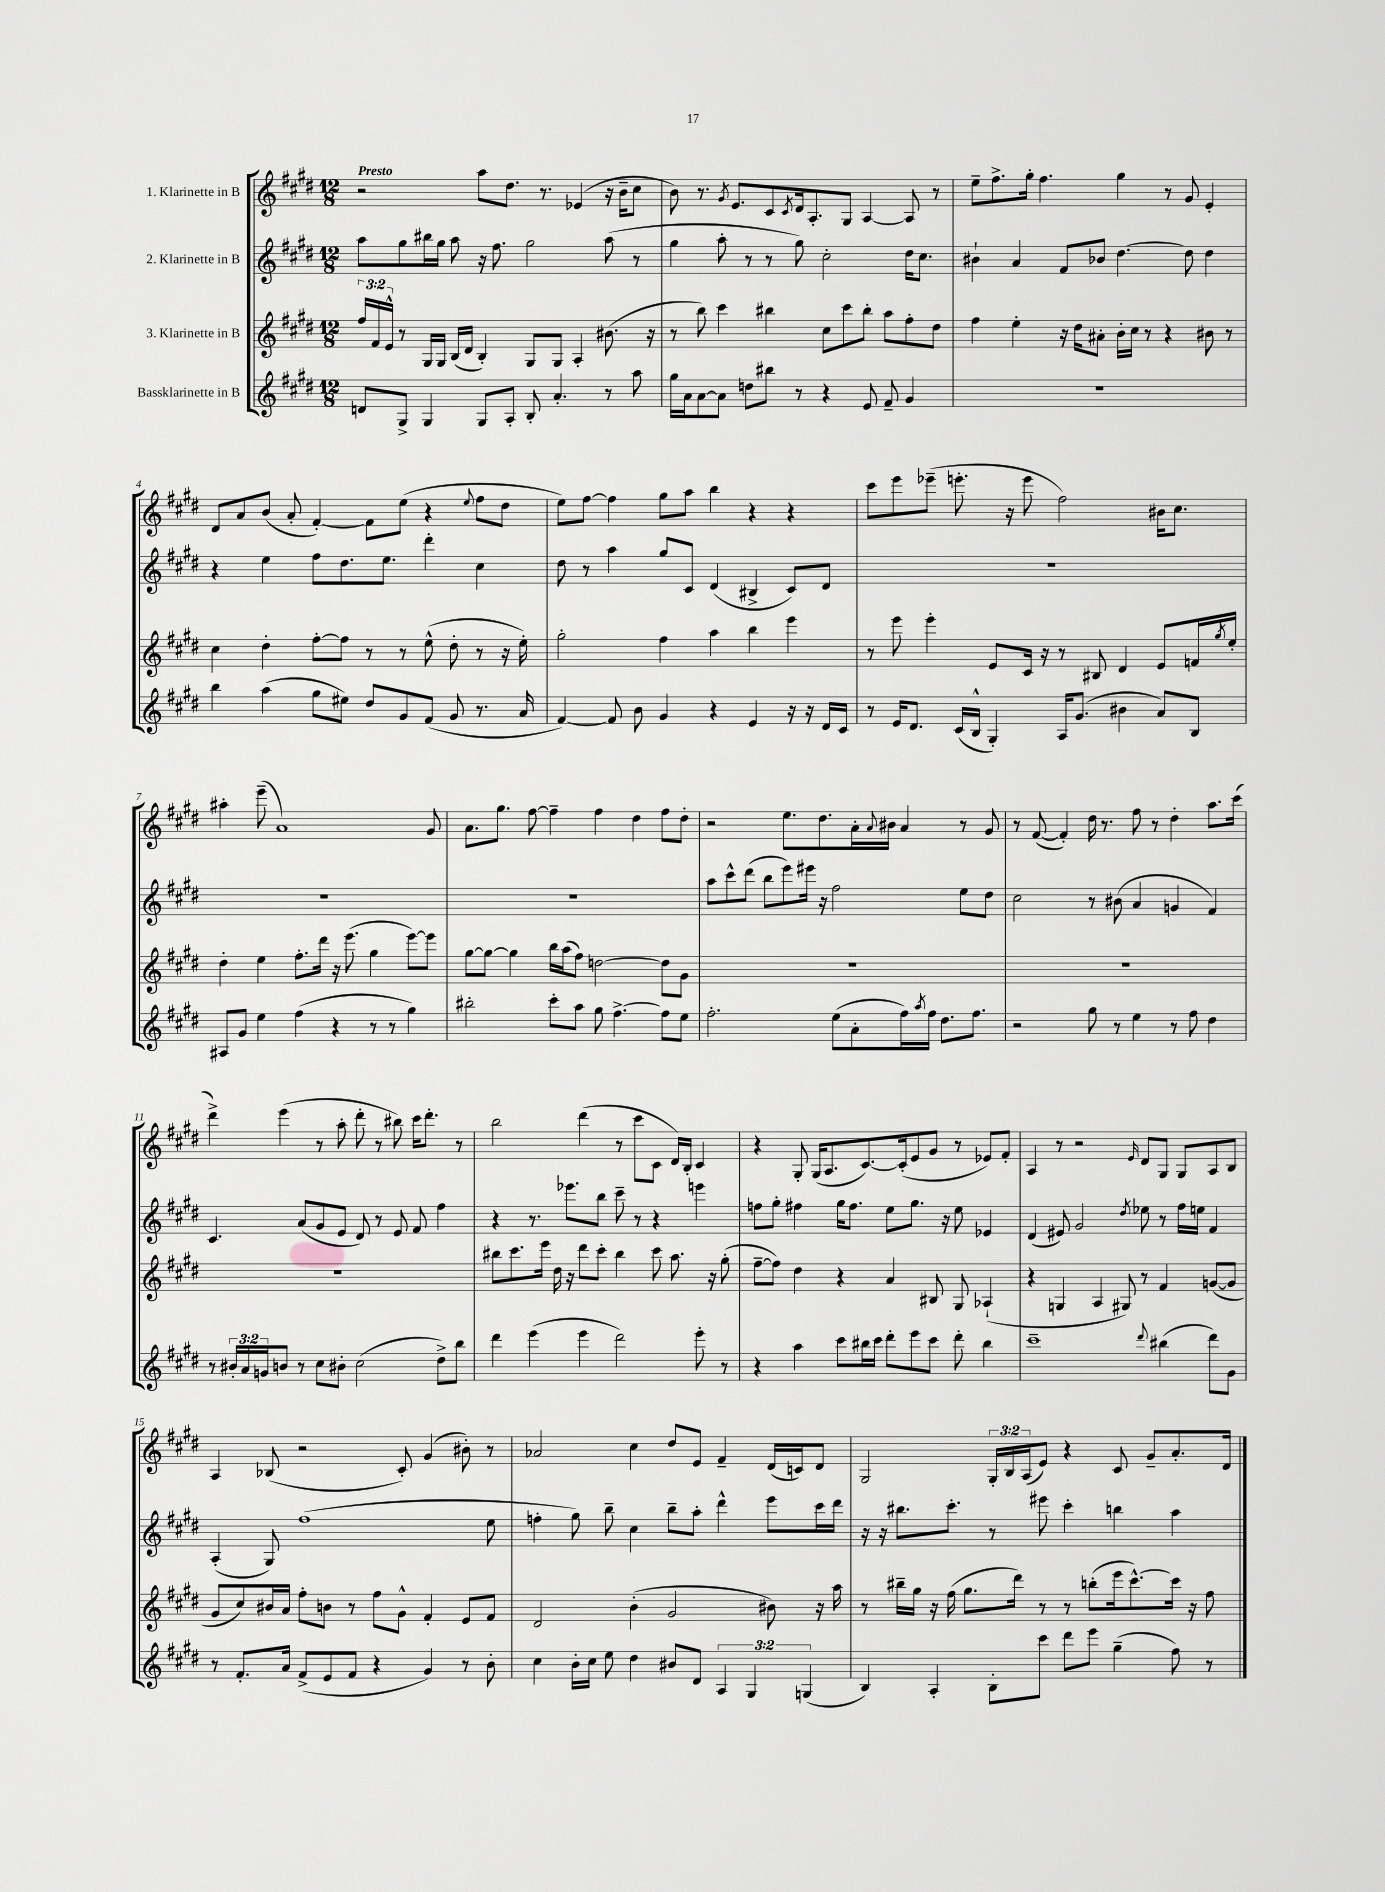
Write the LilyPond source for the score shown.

<<
\new StaffGroup <<
\new Staff = "s0" \with { instrumentName = "1. Klarinette in B" } {
    \clef treble \key e \major \numericTimeSignature \time 12/8 \override Staff.TupletNumber.text = #tuplet-number::calc-fraction-text \tempo "Presto"
    r2 a''8 dis''8. r8. ees'4( r16 b'16-- cis''8 |
    b'8) r8. \acciaccatura { gis'8 } e'8. cis'8 \acciaccatura { cis'8 } dis'16 a8.-. gis8 a4~ a8 r8 |
    e''8-- fis''8.-> gis''16-. fis''4. gis''4 r8 gis'8 e'4-. |
    dis'8 a'8 b'8( a'8-. fis'4~-.) fis'8 e''8( r4 \appoggiatura { e''8 } fis''8 dis''8 |
    e''8) fis''8~ fis''4 gis''8 a''8 b''4 r4 r4 |
    cis'''8 e'''8 ees'''8--( e'''8.-. r16 e'''8 fis''2) bis'16 cis''8. |
    ais''4-. e'''8--( a'1) gis'8 |
    a'8. gis''8. fis''8~ fis''4-- fis''4 dis''4 fis''8 dis''8-. |
    r2 e''8. dis''8. a'16-. \appoggiatura { a'8 } bis'16 a'4 r8 gis'8 |
    r8 fis'8~( fis'4-.) dis''16 r8. fis''8 r8 dis''4-. a''8. cis'''16( |
    dis'''4->) e'''4( r8 a''8-. dis'''8-. r8 bis''8) cis'''16 dis'''8.-. r8 |
    b''2 dis'''4( r8 cis'''8 cis'8 dis'16) b16-. cis'4 |
    r4 gis8-. gis16( a8. cis'8.~) cis'16-.( e'8 gis'8 r8 ees'8) fis'8-. |
    a4 r8 r2 \grace { e'16 } dis'8 gis8 gis8 a8 b8 |
    a4 bes8( r2 cis'8-.) gis'4( bis'8-.) r8 |
    aes'2 cis''4 dis''8 e'8 fis'4-- dis'16( c'16) dis'8 |
    gis2 \tuplet 3/2 { gis16-. b16 a16( } e'8) r4 cis'8 gis'8-- a'8.-. dis'16 \bar "|." |
}
\new Staff = "s1" \with { instrumentName = "2. Klarinette in B" } {
    \clef treble \key e \major \numericTimeSignature \time 12/8
    a''8 gis''8 bis''16 gis''16 a''8 r16 fis''8. gis''2 a''8( r8 |
    gis''4 a''8-. r8 r8 gis''8) cis''2-. dis''16 cis''8. |
    bis'4-! a'4 fis'8 bes'8 dis''4.~ dis''8 dis''4 |
    r4 e''4 fis''8 dis''8. e''8. dis'''4-. cis''4 |
    dis''8 r8 a''4 gis''8 cis'8 dis'4( bis4-> cis'8) dis'8 |
    R1. |
    R1. |
    R1. |
    a''8 cis'''8-^ dis'''8( b''8 e'''8) eis'''16 r16 fis''2 e''8 dis''8 |
    cis''2 r8 bis'8( a'4 g'4 fis'4) |
    cis'4. a'8( gis'8 e'8 dis'8) r8 e'8 fis'8 fis''4 |
    r4 r8. ees'''8. b''8 cis'''8-- r8 r4 e'''4 |
    f''8 gis''8-. fis''4 gis''16 fis''8. e''8 gis''8. r16 e''8 ees'4 |
    dis'4( eis'8) gis'2 \acciaccatura { dis''8 } ees''8 r8 fis''16 e''16 fis'4 |
    a4-.( gis8) fis''1( e''8 |
    f''4-. gis''8) b''8-- cis''4 b''8-- a''8-. dis'''4-^ e'''8 cis'''16 dis'''16 |
    r16 r16 bis''8. cis'''8.-. r8 eis'''8 cis'''4-. b''4 a''4 \bar "|." |
}
\new Staff = "s2" \with { instrumentName = "3. Klarinette in B" } {
    \clef treble \key e \major \numericTimeSignature \time 12/8 \override Staff.TupletNumber.text = #tuplet-number::calc-fraction-text
    \tuplet 3/2 { fis''16 fis'16 e'16-^ } r8 gis16 gis16 b16( dis'16 b4-.) gis8 gis8 a4-. bis'8.( r16 |
    r8 b''8) cis'''4 bis''4 cis''8 cis'''8 bis''8-. a''8 fis''8-. dis''8 |
    fis''4 e''4-. r16 dis''16 ais'8-. b'16-. cis''16 r8 r4 bis'8 r8 |
    cis''4 dis''4-. fis''8~-. fis''8 r8 r8 e''8-^( dis''8-. r8 r16 e''16-.) |
    gis''2-. fis''4 a''4 b''4 e'''4 |
    r8 e'''8 e'''4-. e'8 cis'16 r16 r8 bis8 dis'4 e'8 f'16 \acciaccatura { gis''8 } e''16-. |
    dis''4-. e''4 fis''8.-. dis'''16 r16 e'''8.( gis''4 e'''8~) e'''8 |
    gis''8~ gis''8~ gis''4 b''16 a''16( fis''8) d''2~ d''8 gis'8 |
    R1. |
    R1. |
    R1. |
    bis''8 cis'''8. e'''16 dis''16 r16 dis'''8 cis'''8-. bis''4 cis'''8 a''8. r16 gis''8-.( |
    fis''8~-- fis''8) dis''4 r4 a'4 bis8 gis8 aes4-!( |
    r4 g4 a4 gis8) r8 fis'4 g'8~( g'8 |
    gis'8 cis''8) bis'16 a'16 fis''8-. b'8 r8 fis''8 gis'8-^ fis'4-. e'8 fis'8 |
    dis'2 b'4-.( gis'2 bis'8) r16 a''16 |
    r8 bis''16-- gis''16 r16 fis''16( gis''8. dis'''16) r8 r8 b''8-.( e'''16 cis'''8.~-^) cis'''16 r16 fis''8 \bar "|." |
}
\new Staff = "s3" \with { instrumentName = "Bassklarinette in B" } {
    \clef treble \key e \major \numericTimeSignature \time 12/8 \override Staff.TupletNumber.text = #tuplet-number::calc-fraction-text
    d'8 gis8-> gis4 gis8 a8-. b8-. a'4.-. r8 a''8 |
    gis''16 a'16 a'8~ a'8 d''8 bis''8 r8 r4 e'8 fis'8-- gis'4 |
    R1. |
    b''4 a''4( gis''8 eis''8) dis''8 gis'8 fis'8( gis'8 r8. a'16 |
    fis'4~) fis'8 b'8 gis'4 r4 e'4 r16 r16 dis'16 cis'16 |
    r8 e'16 dis'8. cis'16( b16-^ gis4-.) a16 gis'8.( bis'4 a'8) b8 |
    ais8 gis'8 e''4 fis''4( r4 r8 r8 gis''4) |
    bis''2-. cis'''8-. a''8 gis''8 fis''4.~-> fis''8 e''8 |
    fis''2.-. e''8( a'8-. fis''16) \acciaccatura { a''8 } fis''16 dis''8. fis''8. |
    r2 gis''8 r8 e''4 r8 fis''8 dis''4 |
    r8 \tuplet 3/2 { bis'16-. a'16 g'16 } b'8 r8 cis''8 bis'8-. cis''2( dis''8->) b''8 |
    dis'''4 e'''4( e'''4 dis'''2) e'''8-. r8 |
    r4 a''4 cis'''8 bis''16 cis'''16 dis'''8-. e'''8 cis'''8 dis'''8-. bis''4 |
    cis'''1-- \appoggiatura { dis'''8 } bis''4( dis'''8) gis'8 |
    r8 fis'8.-. a'16 fis'8->( e'8 fis'8 r4 gis'4) r8 b'8-. |
    cis''4 b'16-. cis''16 e''8 dis''4 bis'8 dis'8 \tuplet 3/2 { a4 gis4 g4( } |
    b4) a4-. b8-. cis'''8 dis'''8 e'''8 gis''4--( fis''8) r8 \bar "|." |
}
>>
>>
